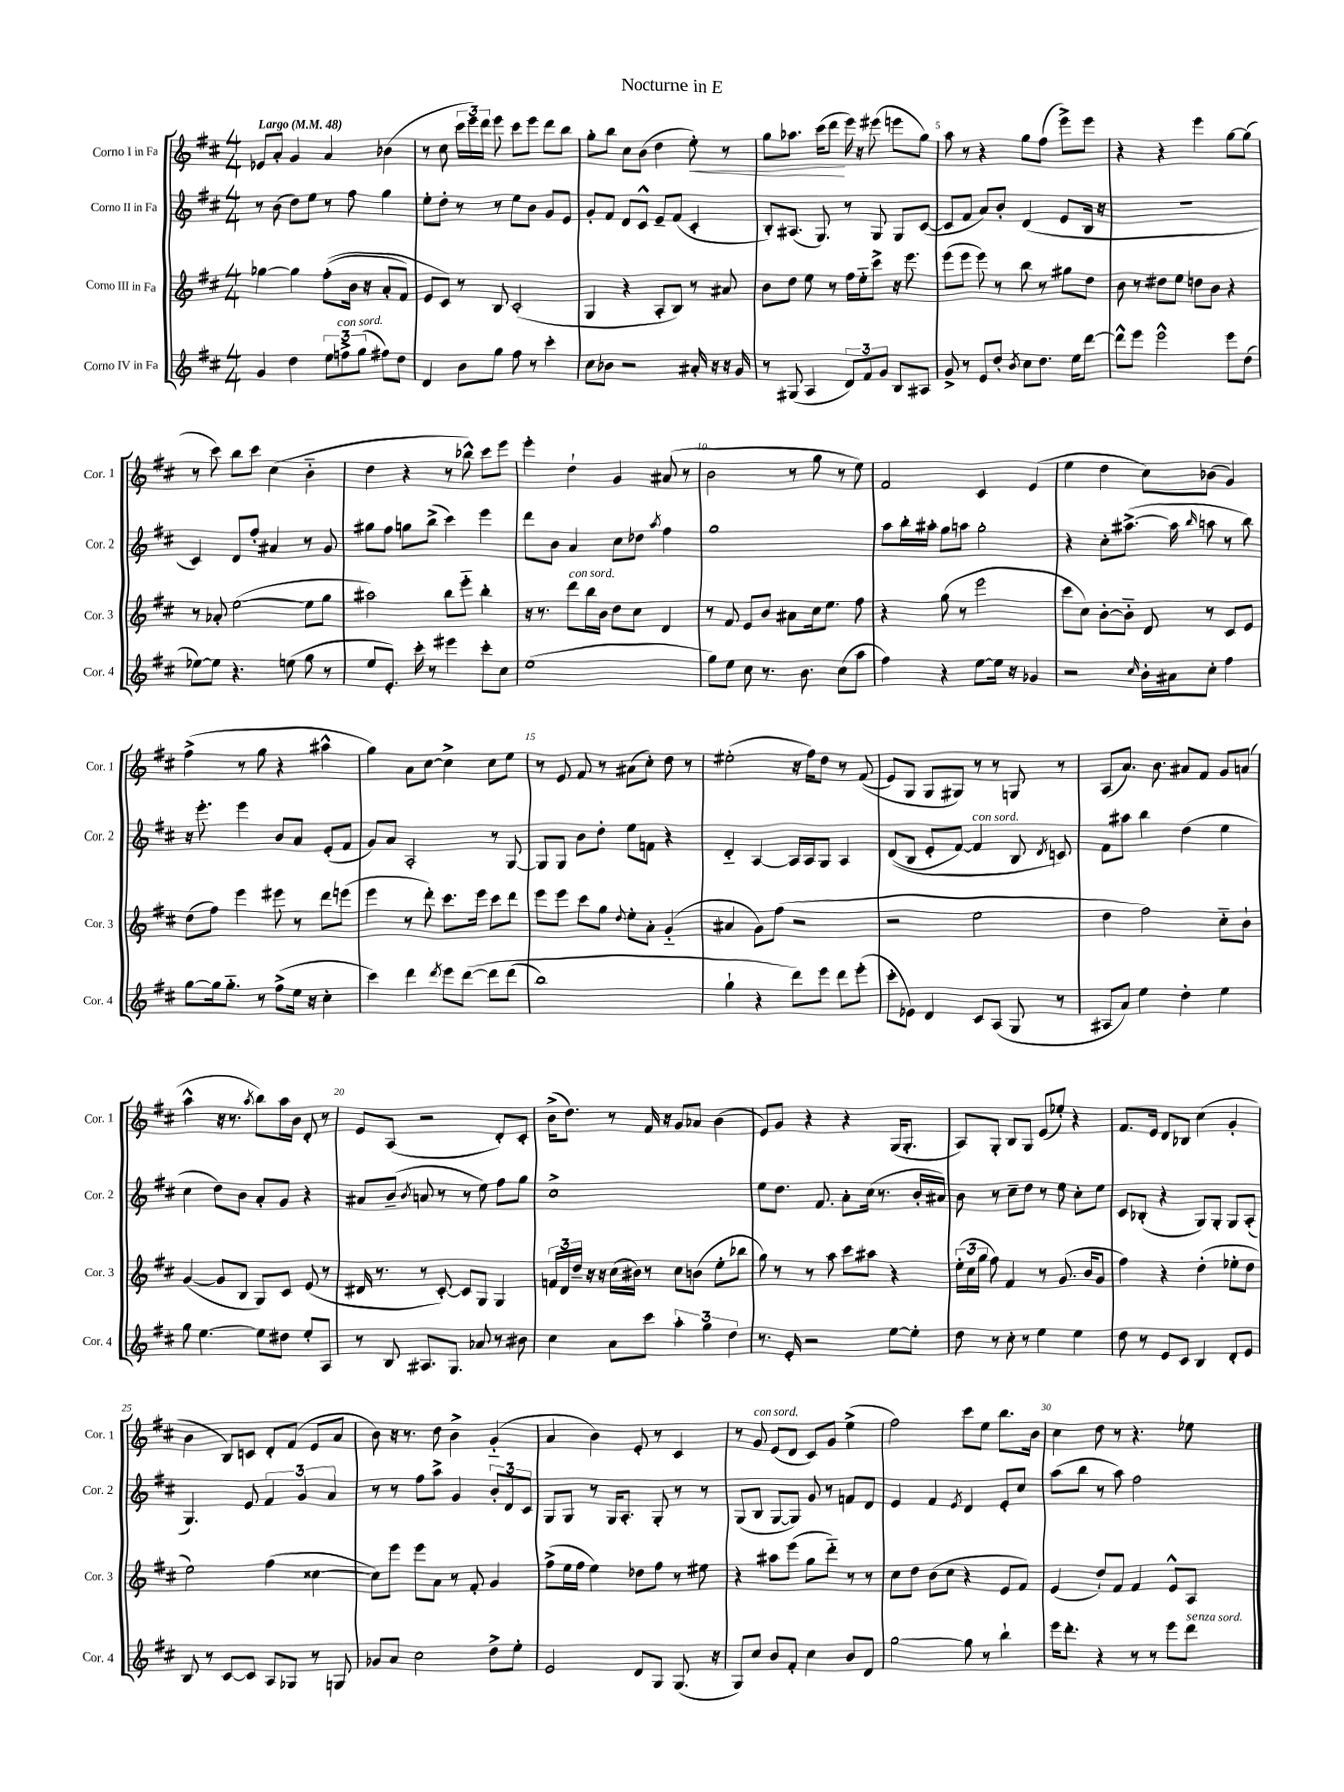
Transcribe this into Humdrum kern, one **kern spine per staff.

**kern	**kern	**kern	**kern	**dynam
*part4	*part3	*part2	*part1	*part1
*staff4	*staff3	*staff2	*staff1	*staff1
*I"Corno IV in Fa	*I"Corno III in Fa	*I"Corno II in Fa	*I"Corno I in Fa	*
*I'Cor. 4	*I'Cor. 3	*I'Cor. 2	*I'Cor. 1	*
*clefG2	*clefG2	*clefG2	*clefG2	*
*k[f#c#]	*k[f#c#]	*k[f#c#]	*k[f#c#]	*
*M4/4	*M4/4	*M4/4	*M4/4	*
*MM48	*MM48	*MM48	*MM48	*
=1	=1	=1	=1	=1
!	!	!	!LO:TX:a:B:t=Largo	!
4g/	[4gg-X\	8r	8e-X/L	.
.	.	(8b\	8a'/J	.
4dd\	4gg-\]	8dd\L)	4g/	.
.	.	8ee\J	.	.
12ee\L	((8ff#'\L	8r	4a/	.
!LO:TX:a:i:t=con sord.	!	!	!	!
12ffn^\	.	.	.	.
.	16b\Jk	8ff#\	.	.
(12gg\J	.	.	.	.
.	16r	.	.	.
8ff#X\L)	8a'/L	4gg\	(4b-X\	.
8dd\J	8f#/J)	.	.	.
=2	=2	=2	=2	=2
4d/	8e/L	8ee'\L	8r	.
.	8c#/J)	8dd'\J	8cc#\	.
8b\L	8r	8r	24ccc#\LL	.
.	.	.	24eee\)	.
.	.	.	24ddd\JJ	.
8gg\J	8B/	8r	8eee\	.
8ff#\	(2c#'/	8ee\L	8ccc#\L	.
8r	.	8b\J	8eee\J	.
4ccc#'\	.	8g/L	8ddd\L	.
.	.	8e/J	8bb\J	.
=3	=3	=3	=3	=3
8cc#\L	4G/	8g'/L	8gg'\L	.
8b-X\J	.	8f#/J	8bb\J	.
2r	4r	8d/L	8cc#\L	.
.	.	8c#^^/J	(8b\J	.
.	8A'/L	8e~/L	4dd\	.
.	8B/J)	(8f#/J	.	.
!	!	!	!	!LO:HP:b
16a#X'/	8r	4c#'/	8ee'\)	<
16r	.	.	.	.
16r	8a#X/	.	8r	.
16g/	.	.	.	.
=4	=4	=4	=4	=4
8r	8b\L	8B'/L)	8gg\L	.
(8G#X/	8dd\J	(8.A#X/J	8.aa-X\J	.
4A/	8ee\	.	.	.
.	.	8.G/)	(16ccc#\KL	.
.	8r	.	8ddd\J	.
12d/L)	16ff#\LL	8r	16eee\)	[
.	16ee\J	.	16r	.
12f#/	.	.	.	.
.	8ccc#^\J	8G/	(8eee#X\	.
12g/J	.	.	.	.
8B/L	16r	8G/L	8eeen\L	.
.	8.eee\	.	.	.
8A#X/J	.	([8c#/J	8gg\J)	.
=5	=5	=5	=5	=5
8g^/	(8eee\L	8c#/L]	8aa\	.
8r	8eee\J	8f#/J	8r	.
8e/L	8eee\)	8a/L)	4r	.
8dd'/J	8r	8b'/J	.	.
8qb/	.	.	.	.
8cc#\L	8bb\	(4d/	8gg\L	.
8.dd\J	8r	.	(8ff#\J	.
.	8gg#X\L	8e/L	8eee^\L)	.
16ee\KL	.	.	.	.
[8ddd\J	8dd\J	16B/Jk	8eee\J	.
.	.	16r	.	.
=6	=6	=6	=6	=6
8ddd^^\L]	8b\	1r	4r	.
8eee\J	8r	.	.	.
2eee^^\	8dd#X\L	.	4r	.
.	8ee\J	.	.	.
.	8ddn\L	.	4eee\	.
.	8b\J	.	.	.
8eee\L	4r	.	[8gg\L	.
(8dd\J	.	.	(8gg\J]	.
!!LO:LB:g=z
=7	=7	=7	=7	=7
[8ee-X\L)	8r	4c#/)	8r	.
8ee-\J]	8a-X'/	.	8ccc#\)	.
4.r	([2ee\	8d/L	8bb\L	.
.	.	8ff#'/J	8ccc#\J	.
.	.	4a#X/	(4cc#\	.
(8een\	.	.	.	.
8gg\	8ee\L]	8r	4b\	.
8r	8gg\J	8g/	.	.
=8	=8	=8	=8	=8
8ee/L	2aa#X\)	8gg#X\L	4dd\	.
8.e'/J)	.	8ff#\J	.	.
.	.	8ggn\L	4r	.
16ccc#'\	.	.	.	.
8r	.	(8bb^\J	.	.
4eee#X\	8bb\L	4ccc#\)	8r	.
.	8eee\J	.	8bb-X^^\)	.
8ccc#'\L	4bb'\	4eee\	8ccc#\L	.
8cc#\J	.	.	8eee\J	.
=9	=9	=9	=9	=9
(1ee	16r	8ddd\L	4eee'\	.
.	8.r	.	.	.
.	.	8b\J	.	.
!	!LO:TX:a:i:t=con sord.	!	!	!
.	8ddd\L	4a/	4dd`\	.
.	16bb\L	.	.	.
.	16b\JJ	.	.	.
.	8dd\L	8cc#\L	4g/	.
.	8cc#\J	8dd-X\J	.	.
.	.	8qaa/	.	.
.	4d/	4ff#\	(8a#X/	.
.	.	.	8r	.
=10	=10	=10	=10	=10
8gg\L)	8r	1gg	2b\	.
8ee\J	8f#/	.	.	.
8cc#\	8e/L	.	.	.
8.r	8b/J	.	.	.
.	8a#X\L	.	8r	.
8.b\	.	.	.	.
.	16cc#\k	.	8gg\	.
.	8.ee\J	.	.	.
(8cc#\L	.	.	8r	.
8aa\J	8ff#\	.	8ee\)	.
=11	=11	=11	=11	=11
4ff#\)	4r	8aa\L	2f#/	.
.	.	16bb'\L	.	.
.	.	16aa#X'\JJ	.	.
4r	(8gg\	8gg\L	.	.
.	8r	8aan\J	.	.
[8ee\L	2eee\	2gg'\	4c#/	.
16ee\Jk]	.	.	.	.
16r	.	.	.	.
4g-X/	.	.	(4e/	.
=12	=12	=12	=12	=12
2r	8ccc#\L	4r	4ee\	.
.	8cc#\J)	.	.	.
.	[8b'\L	8cc#'\L	4dd\	.
.	8b\J]	([8.aa#X^\J	.	.
16qqcc#/	.	.	.	.
16b'\LL	8d/	.	8cc#\L)	.
16a#X\J	.	16aa#\]	.	.
.	.	16qqbb/	.	.
8cc#'\J	8r	8aan\	(8b-X\J	.
4ff#\	8c#/L	8r	4g/)	.
.	8e/J	8bb\)	.	.
!!LO:LB:g=z
=13	=13	=13	=13	=13
[8gg\L	(8dd\L	16r	(4ff#^\	.
.	.	8.eee'\	.	.
16gg\k]	8ff#\J)	.	.	.
8.gg\J	.	.	.	.
.	4eee\	4eee\	8r	.
8r	.	.	8gg\	.
(8ff#^\L	8eee#X\	8b/L	4r	.
16ee\Jk	8r	8a/J	.	.
16r	.	.	.	.
4cc#'\	8ddd\L	(8e'/L	4aa#X^^\	.
.	(8eeen\J	8f#/J	.	.
=14	=14	=14	=14	=14
4ccc#\)	4eee\	8g/L)	4gg\)	.
.	.	8a/J	.	.
4ddd\	8r	2A'/	8a\L	.
.	8ddd'\)	.	[8cc#\J	.
8qddd/	.	.	.	.
8eee\L	8.ccc#\L	.	4cc#^\]	.
([8ddd\J	.	.	.	.
.	16eee\Jk	.	.	.
8ddd\L]	8ccc#\L	8r	8cc#\L	.
(8ddd\J	8ddd\J	[8G/	8ee\J	.
=15	=15	=15	=15	=15
1bb)	8eee\L	8G/L]	8r	.
.	8eee\J	8G/J	8e/	.
.	8ccc#\L	8b\L	8f#/	.
.	8gg\J	8dd'\J	8r	.
.	8qqdd/	.	.	.
.	8ee'\L	8ee\L	(8a#X\L	.
.	8a'\J	8fn\J	8cc#'\J)	.
.	(4g/	4r	8dd\	.
.	.	.	8r	.
=16	=16	=16	=16	=16
4gg`\	4a#X/	4d/	(2ee#X'\	.
4r	8g\L)	[4A/	.	.
.	(8ff#\J	.	.	.
8ddd\L)	2r	16A/LL]	16r	.
.	.	16A/J	16ff#\KL)	.
8eee\J	.	8G/J	8dd\J	.
8ddd\L	.	4A/	8r	.
(8eee'\J	.	.	((8f#/	.
=17	=17	=17	=17	=17
8ccc#'\L	2r	((8d/L	8e/L)	.
8e-X\J)	.	8B/J	8G/J	.
4d/	.	8e'/L	8G/L	.
.	.	[8f#/J)	8G#X/J)	.
!	!	!LO:TX:a:i:t=con sord.	!	!
8c#/L	2ee\	4f#/]	8r	.
(8A/J	.	.	8r	.
8G/	.	8B/	8Gn/	.
.	.	8qd/	.	.
8r	.	8cn/)	8r	.
=18	=18	=18	=18	=18
8A#X/L	4dd\	8f#\L	(8A/L	.
8a/J)	.	8aa#X\J	8.a/J)	.
4ee\	2ff#\)	4bb\	.	.
.	.	.	8.b\	.
4dd'\	.	(4dd\	8a#X/L	.
.	.	.	8f#/J	.
4ee\	8cc#\L	4ee\	8g/L	.
.	8b`\J	.	(8an/J	.
!!LO:LB:g=z
=19	=19	=19	=19	=19
8gg\	([4g/	4cc#\	4aa^^\	.
[4.ee\	.	.	.	.
.	8g/L]	8dd\L)	16r	.
.	.	.	8.r	.
.	8B/J	8b\J	.	.
.	.	.	8qaa/	.
8ee\L]	8G/L)	8a'/L	8bb\L)	.
8dd#X\J	8c#/J	8g/J	16aa\L	.
.	.	.	16b\JJ	.
8ee'/L	(8e/	4r	8d'/	.
8A/J	8r	.	8r	.
=20	=20	=20	=20	=20
8r	16d#X/	8a#X/L	8e/L	.
.	8.r	.	.	.
8B/	.	(8b~/J	(8A/J	.
.	.	8qb/	.	.
8.A#X/L	8r	8an/	2r	.
.	[8c#'/)	8r	.	.
8.G/J	.	.	.	.
.	8c#/L]	8r	.	.
8a-X/	8G/J	8ee\)	.	.
8r	4G/	8ff#\L	8d'/L)	.
8b#X\	.	8gg\J	8c#'/J	.
=21	=21	=21	=21	=21
4cc#\	24fn/LL	1cc#^	(16b^\KL	.
.	24d/	.	.	.
.	.	.	8.dd\J)	.
.	24dd~/JJ	.	.	.
.	16r	.	.	.
.	16r	.	.	.
8a\L	(16cc#\LL	.	8r	.
.	16b#X\JJ)	.	.	.
8ccc#\J	8r	.	16f#/	.
.	.	.	16r	.
6aa'\	8cc#\L	.	8g/L	.
.	(8bn\J	.	8a-X/J	.
6gg\	.	.	.	.
.	8ee'\L	.	(4b\	.
6dd\	.	.	.	.
.	8bb-X\J	.	.	.
=22	=22	=22	=22	=22
8.r	8gg\)	8ee\L	8e/L)	.
.	8r	8.dd\J	8g/J	.
16e'/	.	.	.	.
2r	8r	.	4r	.
.	.	8.f#/	.	.
.	8aa\	.	.	.
.	8ccc#\L	8a'\L	4r	.
.	8aa#X\J	(16cc#\Jk	.	.
.	.	8.r	.	.
[8ee\L	4r	.	(16G/KL	.
.	.	.	8.G'/J	.
8ee'\J]	.	16b'/LL	.	.
.	.	16a#X/JJ)	.	.
=23	=23	=23	=23	=23
8dd\	(24ee'\LL	8b\	8A/L)	.
.	24cc#\	.	.	.
.	24gg\JJ	.	.	.
8r	8ff#\)	8r	8G'/J	.
8cc#'\	4f#/	8cc#~\L	8B/L	.
8r	.	8dd\J	8G/J	.
4ee\	8r	8r	(8e/L	.
.	(8.g/	8ee\	8ee-X'/J)	.
4ee\	.	8cc#'\L	4r	.
.	16b/KL	.	.	.
.	8g/J	8ee\J	.	.
=24	=24	=24	=24	=24
8dd\	4ff#\)	8c#/L	8.f#/L	.
8r	.	(8B-X'/J	.	.
.	.	.	16e/Jk	.
8e/L	4r	4r	8d/L	.
8c#/J	.	.	8B-X/J	.
4B/	(4dd'\	8G/L)	(4cc#\	.
.	.	8G'/J	.	.
8d'/L	8ee-X'\L	8G/L	4g'/	.
8e/J	8dd\J	(8A'/J	.	.
!!LO:LB:g=z
=25	=25	=25	=25	=25
8B/	2ee\)	4.G/)	4b\	.
8r	.	.	.	.
[8c#/L	.	.	8B/L)	.
8c#/J]	.	8e/	8cn/J	.
8A/L	(4ff#\	6f#/	8d'/L	.
8G-X/J	.	.	(8f#/J	.
.	.	6g/	.	.
8r	[4cc##X\	.	8e/L	.
.	.	6a/	.	.
8Gn/	.	.	8a/J	.
=26	=26	=26	=26	=26
8g-X/L	8cc##\L])	8r	8b\)	.
8a/J	8eee\J	8r	16r	.
.	.	.	8.r	.
2cc#\	8eee\L	8ff#\L	.	.
.	8a\J	8aa^\J	8dd\	.
.	8r	4g/	4b^\	.
.	8f#'/	.	.	.
8dd^\L	4g/	12b'/L	(4g/	.
.	.	12d/	.	.
8ee'\J	.	.	.	.
.	.	12c#/J	.	.
=27	=27	=27	=27	=27
2e/	(8ff#^\L	8G/L	4a/	.
.	16ee\L	8G/J	.	.
.	16ff#\JJ	.	.	.
.	4ee\)	8r	4b\)	.
.	.	16G/KL	.	.
.	.	8.A'/J	.	.
8d/L	8dd-X\L	.	8e'/	.
8G/J	8ff#\J	8G'/	8r	.
(8.G/	8r	8r	4c#/	.
.	8ee#X\	8r	.	.
16r	.	.	.	.
=28	=28	=28	=28	=28
8G/L)	4r	(8G/L	8r	.
!	!	!	!LO:TX:a:i:t=con sord.	!
8cc#/J	.	8B/J	8g/	.
8b/L	8aa#X\L	[8G/L	(8e/L	.
8f#'/J	(8eee\J	8G/J])	8d/J	.
4cc#\	8gg\L	8g/	8c#/L)	.
.	8ddd\J)	8r	8g/J	.
8b/L	8r	8fn/L	(4ee^\	.
8d/J	8r	8d/J	.	.
=29	=29	=29	=29	=29
[2gg\	8cc#\L	4e/	2ff#\)	.
.	8dd\J	.	.	.
.	(8b\L	4f#/	.	.
.	8cc#\J	.	.	.
.	.	8qe/	.	.
8gg\]	4r	4d/	8ccc#\L	.
8r	.	.	8ee\J	.
4bb`\	8e/L	8e'/L	8.bb\L	.
.	8f#/J)	8cc#/J	.	.
.	.	.	16b\Jk	.
=30	=30	=30	=30	=30
16eee\KL	(4e/	(8aa\L	4cc#\	.
8.ddd'\J	.	.	.	.
.	.	8bb\J	.	.
4r	8dd`/L)	8r	8dd\	.
.	8f#/J	8aa\)	8r	.
8r	4f#/	2ff#\	4.r	.
8r	.	.	.	.
8eee\L	8e^^/L	.	.	.
!LO:TX:a:i:t=senza sord.	!	!	!	!
8ddd\J	8A/J	.	8ee-X\	.
==	==	==	==	==
*-	*-	*-	*-	*-
